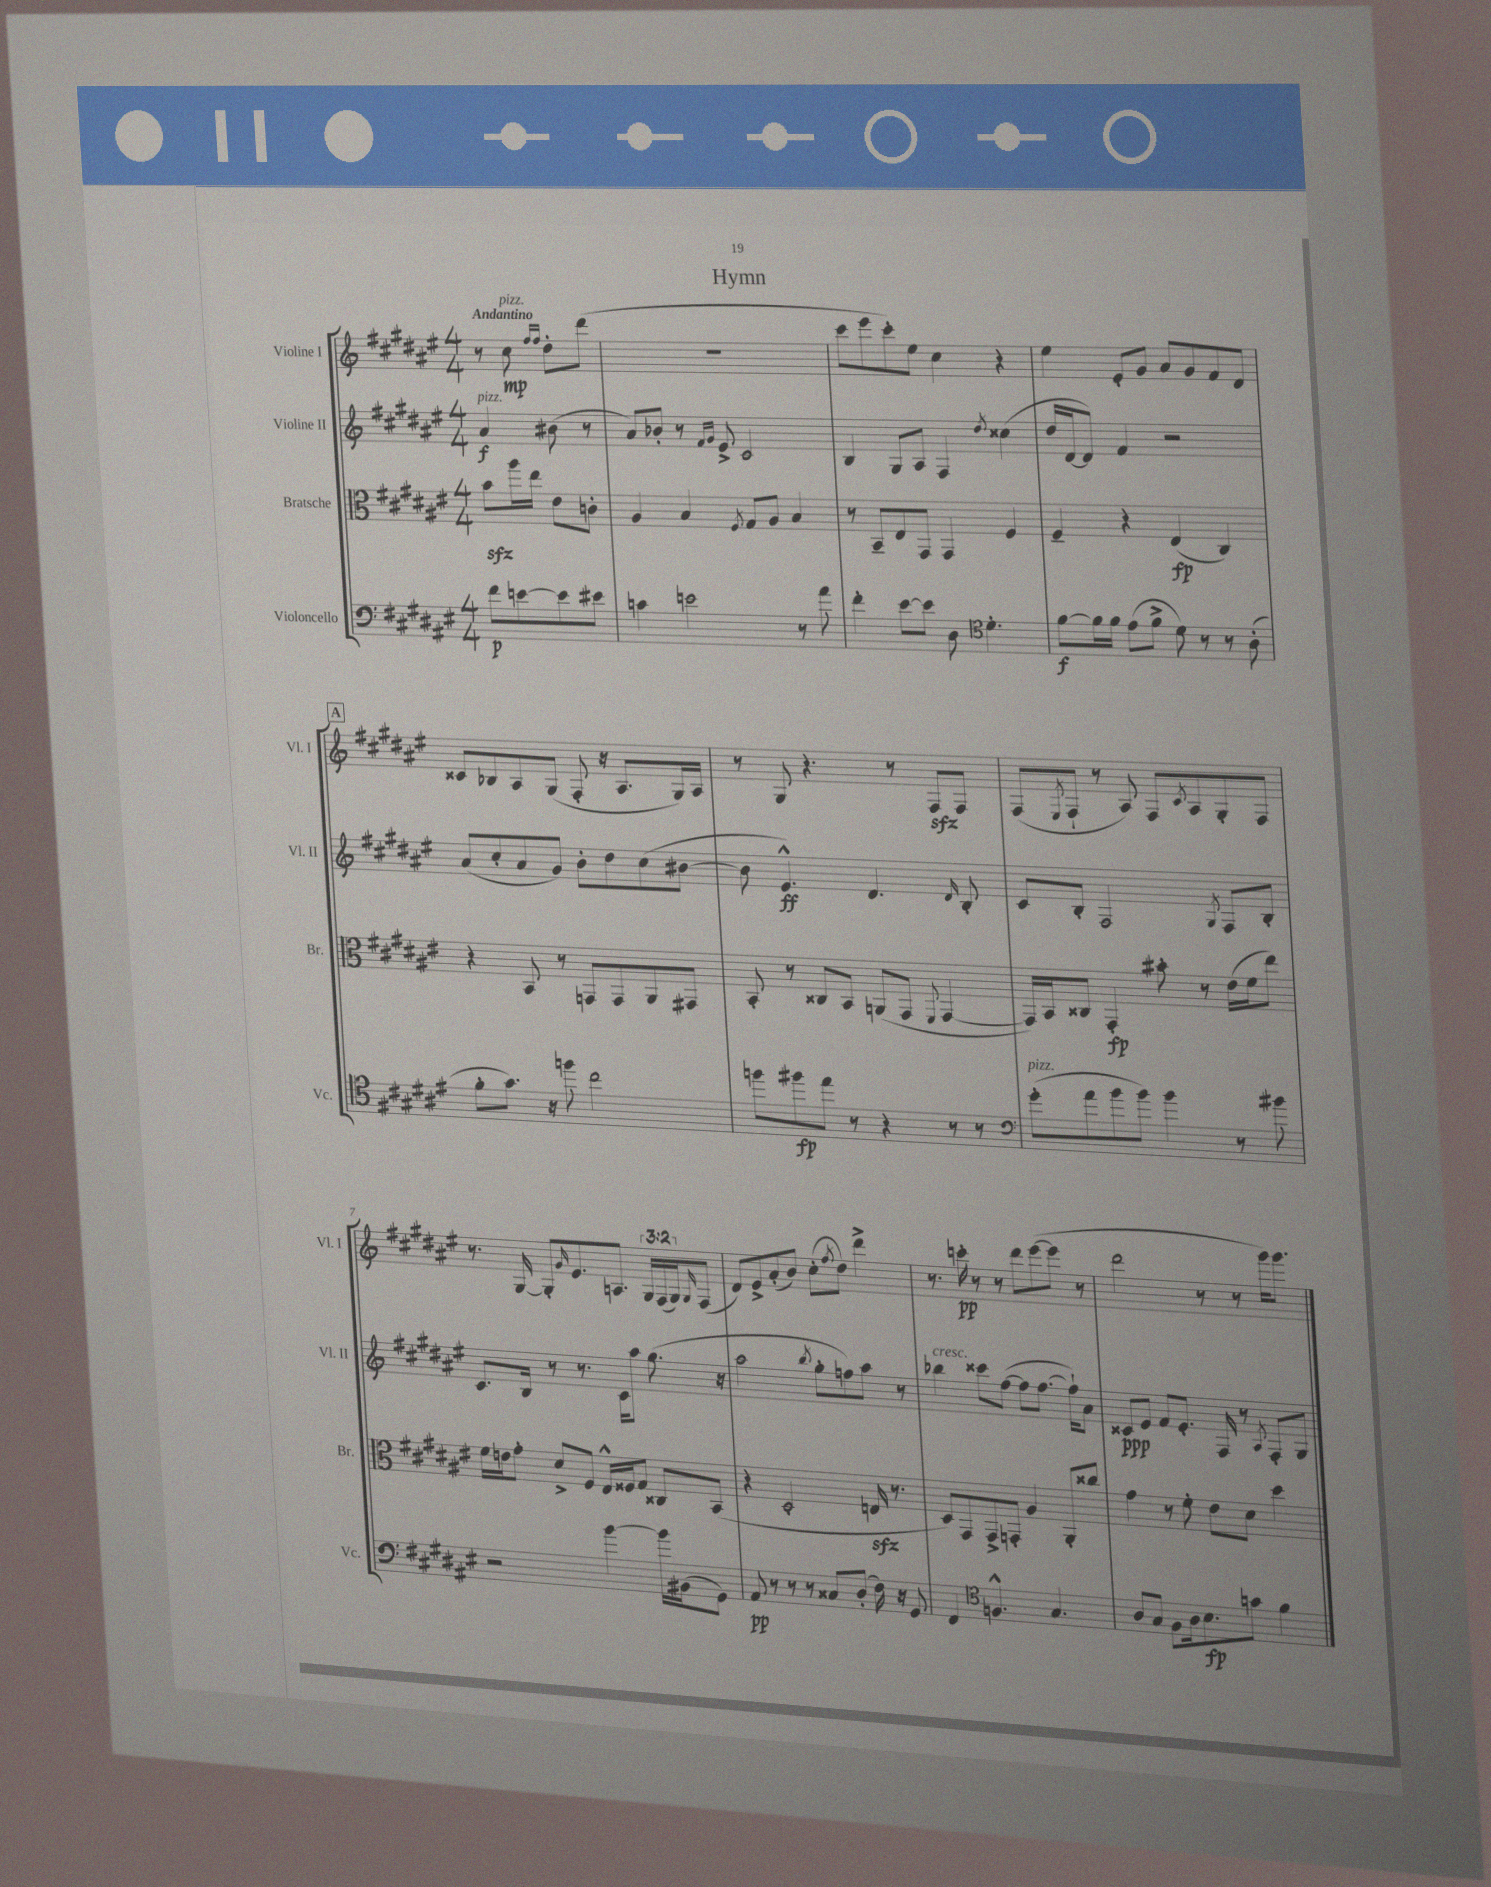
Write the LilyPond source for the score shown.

\header { title = "Hymn" }
<<
\new StaffGroup <<
\new Staff = "s0" \with { instrumentName = "Violine I" shortInstrumentName = "Vl. I" } {
    \clef treble \key fis \major \numericTimeSignature \time 4/4 \override Staff.TupletNumber.text = #tuplet-number::calc-fraction-text \partial 2 \tempo "Andantino"
    r8 cis''8\mp^\markup { \italic "pizz." } \grace { fis''16 fis''16 } dis''8-. dis'''8( |
    R1 |
    cis'''8 eis'''8 cis'''8-.) eis''8 cis''4 r4 |
    eis''4 eis'8-. gis'8 ais'8 gis'8 fis'8 dis'8 |
    \mark \markup { \box "A" } cisis'8 bes8 ais8 gis8( fis8-. r16 ais8. gis16) ais16 |
    r8 gis8 r4. r8 fis8\sfz fis8 |
    fis8( \acciaccatura { eis8 } fis8-! r8 ais8) fis8 \acciaccatura { cis'8 } ais8 gis8-. fis8 |
    r8. gis16~ gis8-. \grace { gis'16 } eis'8. a8. \tuplet 3/2 { gis16 fis16( gis16) } \grace { gis16 } fis8( |
    dis'8) eis'8-> ais'8-.( b'8) cis''8-.( \acciaccatura { fis''8 } dis''8) dis'''4-> |
    r8. c'''16-.\pp r8 r8 dis'''8 eis'''8~( eis'''8 r8 |
    dis'''2 r8 r8 gis'''16) gis'''8. \bar "|." |
}
\new Staff = "s1" \with { instrumentName = "Violine II" shortInstrumentName = "Vl. II" } {
    \clef treble \key fis \major \numericTimeSignature \time 4/4 \partial 2
    ais'4\f^\markup { \italic "pizz." } bis'8( r8 |
    ais'8) bes'8-. r8 \grace { fis'16 gis'16 } eis'8-> cis'2 |
    b4 gis8 ais8 fis4 \acciaccatura { dis''8 } cisis''4( |
    dis''16 dis'16~ dis'8) fis'4 r2 |
    \mark \markup { \box "A" } ais'8( cis''8-. ais'8 gis'8) b'8-. dis''8 cis''8( bis'8~ |
    bis'8 eis'4.-^\ff) dis'4. \grace { dis'16 } b8-. |
    cis'8 b8-. fis2 \acciaccatura { gis8 } fis8 b8-. |
    cis'8. b16 r8 r8. cis'16 ais''8 gis''8.( r16 |
    ais''2 \acciaccatura { b''8 } gis''8-. f''8) ais''8 r8 |
    bes''4^\markup { \italic "cresc." } cisis'''8 fis''8~( fis''8 fis''8.~ fis''16-!) ais'8 |
    cisis'8\ppp eis'8 fis'8 eis'8.-. fis16 r8 \acciaccatura { ais8 } fis8-. gis8 \bar "|." |
}
\new Staff = "s2" \with { instrumentName = "Bratsche" shortInstrumentName = "Br." } {
    \clef alto \key fis \major \numericTimeSignature \time 4/4 \partial 2
    b'8\sfz ais''16 eis''16 eis'8 c'8-. |
    ais4 b4 \acciaccatura { fis8 } gis8 ais8 b4 |
    r8 b,8-- eis8 gis,8 gis,4 fis4 |
    fis4-- r4 eis4\fp( cis4) |
    \mark \markup { \box "A" } r4 b,8 r8 g,8 g,8 ais,8 gis,8 |
    b,8-. r8 cisis8 b,8 a,8( gis,8 \appoggiatura { fis,8 } gis,4~ |
    gis,16) b,16 cisis8 gis,4-.\fp bis'8-. r8 eis'16( fis'16 eis''8) |
    fis'16 e'16 gis'8-. dis'8-> fis8 eis16-^ fisis16 gis8 cisis8 b,8( |
    r4 dis2-. e16\sfz r8. |
    dis8) gis,8 gis,8-> g,8-. ais4 ais,8-. cisis''8 |
    gis'4 r8 fis'8-. eis'8 dis'8 dis''4 \bar "|." |
}
\new Staff = "s3" \with { instrumentName = "Violoncello" shortInstrumentName = "Vc." } {
    \clef bass \key fis \major \numericTimeSignature \time 4/4 \partial 2
    fis'8\p e'8~ e'8 eis'8 |
    c'4 e'2 r8 ais'8 |
    fis'4-. eis'8~ eis'8 dis8 \clef tenor dis'4.-. |
    fis'8~\f fis'16 fis'16 eis'8( fis'8-> dis'8) r8 r8 ais8-.( |
    \mark \markup { \box "A" } fis'8-. gis'8.) r16 f''8 cis''2 |
    f''8 fis''8\fp eis''8 r8 r4 r8 r8 |
    \clef bass gis'8-.^\markup { \italic "pizz." }( ais'8 b'8 b'8) b'4 r8 bis'8 |
    r2 b'4~ b'16 bis,16( gis,8) |
    ais,8\pp r8 r8 r8 cisis8 dis8-.( fis16) r16 gis,8 |
    fis,4 \clef tenor f4.-^ gis4. |
    ais8 gis8 fis8 ais16 b8.\fp g'8 fis'4 \bar "|." |
}
>>
>>
